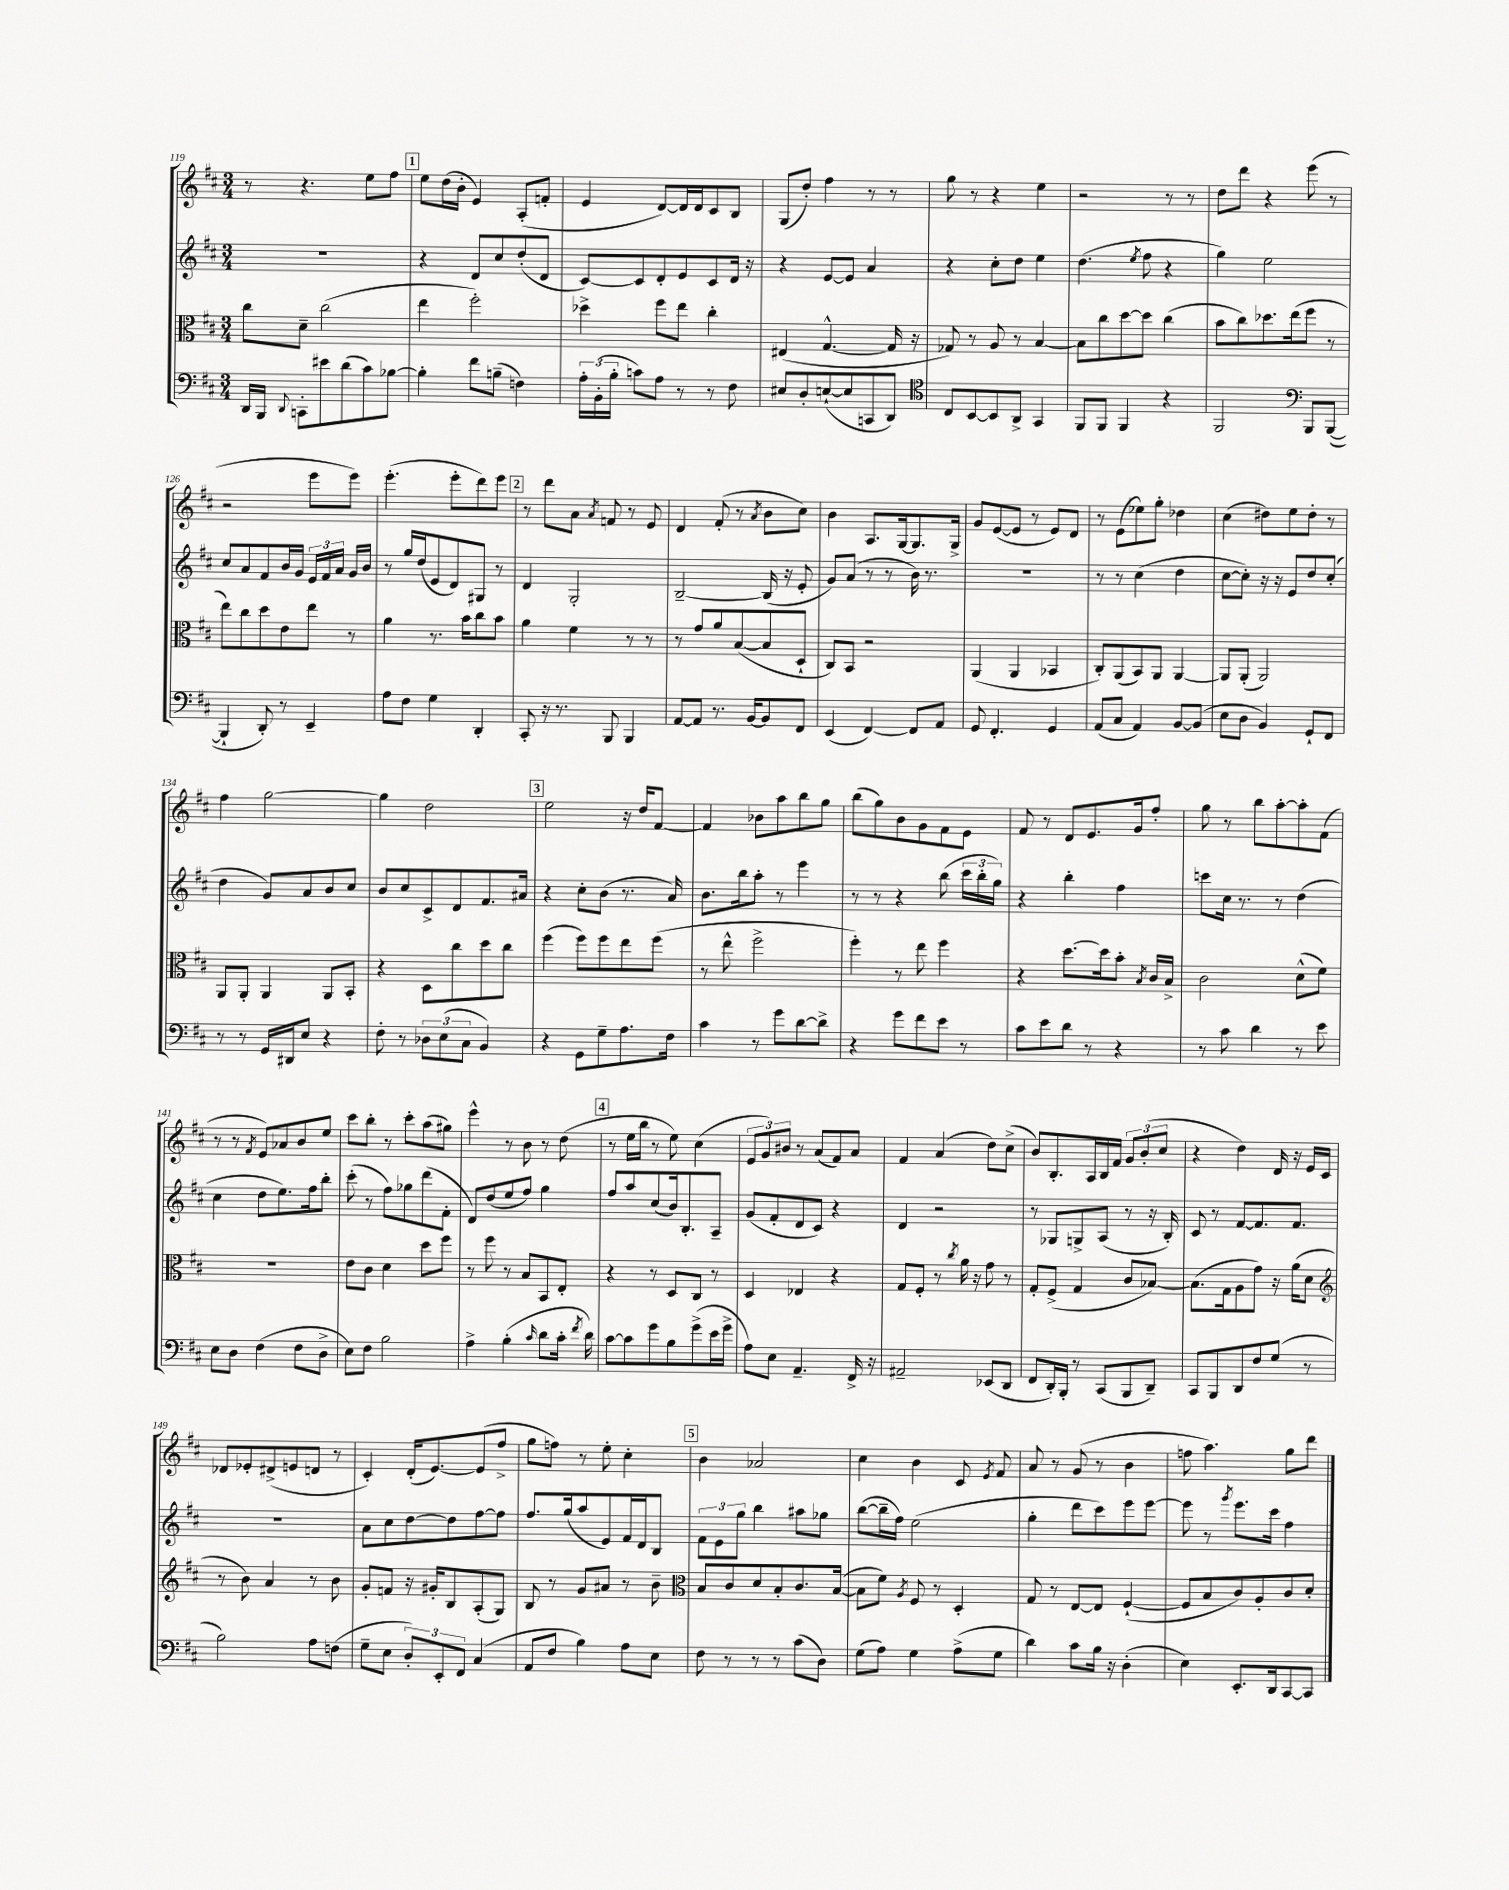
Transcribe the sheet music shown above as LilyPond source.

<<
\new StaffGroup <<
\new Staff = "s0" {
    \clef treble \key d \major \numericTimeSignature \time 3/4
    \autoBeamOff r8 r4. e''8[ fis''8] |
    \mark \markup { \box "1" } e''8[ d''16( b'16]-. e'4) a8[-.( f'8]-. |
    e'4 d'8[~) d'16 d'16 cis'8 b8] |
    g8[( d''8]-.) fis''4 r8 r8 |
    g''8 r8 r4 e''4 |
    r2 r8 r8 |
    d''8[ d'''8] r4 e'''8( r8 |
    r2 e'''8[ e'''8]) |
    e'''4.-.( e'''8[-. d'''8) e'''8] |
    \mark \markup { \box "2" } r8 d'''8[ a'8] \acciaccatura { a'8 } f'8 r8 e'8 |
    d'4 fis'8-.( r8 \acciaccatura { a'8 } b'8[ cis''8]) |
    b'4 a8.[ g16~ g8. g16]-> |
    g'8[ e'8~( e'8] r8 e'8[) d'8] |
    r8 e'8[( ees''8) g''8]-. des''4 |
    cis''4( dis''8[) e''8 dis''8]-. r8 |
    fis''4 g''2~ |
    g''4 d''2 |
    \mark \markup { \box "3" } e''2 r16 d''16[ fis'8]~ |
    fis'4 bes'8[ a''8 b''8 g''8] |
    b''8[( g''8) b'8 g'8 fis'8 e'8] |
    fis'8 r8 d'8[ e'8. g'16 fis''8]-. |
    g''8 r8 b''8[ a''8~-. a''8-. fis'8]( |
    r8 r8 \acciaccatura { fis'8 } e'8[) aes'8 b'8 e''8] |
    cis'''8[ b''8]-. r8 cis'''8[-. a''8( gis''8]) |
    e'''4-^ r8 b'8 r8 d''8( |
    \mark \markup { \box "4" } r8 e''16[ b''16] r8 e''8) cis''4( |
    \tuplet 3/2 { e'8[ g'8) bis'8] } r8 a'8[( fis'8) a'8] |
    fis'4 a'4( d''8[) cis''8]->( |
    b'8[) b8.-. a16 b16 fis'16] \tuplet 3/2 { g'8[ b'8-.( cis''8] } |
    r4 d''4) d'16 r16 e'16[ cis'16] |
    des'8[ ees'8-. dis'8->( e'8 d'8] r8 |
    cis'4-.) d'16[-.( e'8.~) e'8( fis''8]-> |
    g''8[ f''8]) r8 e''8-. cis''4-. |
    \mark \markup { \box "5" } b'4 aes'2 |
    cis''4 b'4 cis'8 \acciaccatura { e'8 } fis'8 |
    a'8 r8 g'8( r8 b'4 |
    f''8 a''4.) g''8[ d'''8] \bar "|." |
}
\new Staff = "s1" {
    \clef treble \key d \major \numericTimeSignature \time 3/4
    \autoBeamOff R2. |
    \mark \markup { \box "1" } r4 d'8[ cis''8 d''8-.( d'8] |
    cis'8[~) cis'8 d'8-. e'8 cis'8 d'16] r16 |
    r4 e'8[~ e'8] a'4 |
    r4 cis''8[-. d''8] e''4 |
    d''4.( \acciaccatura { e''8 } fis''8 r4 |
    g''4) e''2 |
    cis''8[ a'8 fis'8 b'16 g'16] \tuplet 3/2 { e'16[ fis'16 a'16] } g'16[ b'16] |
    r8 g''16[ d''16( e'8 d'8) gis8] r8 |
    \mark \markup { \box "2" } d'4 g2-. |
    b2~-- b16( r16 e'8-. |
    g'8[) a'8]( r8 r8 b'16) r8. |
    R2. |
    r8 r8 cis''4( d''4 |
    cis''8[~ cis''8]-.) r16 r16 e'8[ d''8 cis''8]-.( |
    d''4 g'8[) a'8 b'8 cis''8] |
    b'8[ cis''8 cis'8-> d'8 fis'8. ais'16] |
    \mark \markup { \box "3" } r4 cis''8[-. b'8]( r8. a'16) |
    b'8.[ b''16 a''8]-. r8 e'''4 |
    r8 r8 r4 b''8( \tuplet 3/2 { cis'''16[ b''16-. g''16]) } |
    r4 b''4-. fis''4 |
    c'''8[ cis''16] r8. r8 d''4( |
    cis''4 d''8[ e''8.) fis''16 b''8]-. |
    cis'''8-.( r8 fis''8[) ges''8 d'''8( fis'8]-. |
    d'8[) d''8( e''8 fis''8]) g''4 |
    \mark \markup { \box "4" } fis''8[ a''8 cis''8( b'16) b8.-. a8]-- |
    g'8[( fis'8-. d'8 cis'8]) r4 |
    d'4 r2 |
    r8 ges8[ g8-> a8]( r8 r16 b16-.) |
    cis'8 r8 fis'8[~ fis'8. fis'8.] |
    R2. |
    a'8[ cis''8 d''8~ d''8 fis''8~ fis''8] |
    fis''8.[ g''16( a''8 e'8) fis'16 d'16 b8] |
    \mark \markup { \box "5" } \tuplet 3/2 { fis'8[ e'8 g''8] } b''4 ais''8[ ges''8] |
    b''8[~( b''16-- fis''16]) e''2( |
    g''4-. d'''8[ cis'''8) e'''8 e'''8]~ |
    e'''8 r8 \acciaccatura { g'''8 } e'''8.[ cis'''16] fis''4 \bar "|." |
}
\new Staff = "s2" {
    \clef alto \key d \major \numericTimeSignature \time 3/4
    \autoBeamOff cis''8[ d'8]-- cis''2( |
    \mark \markup { \box "1" } e''4 fis''2-.) |
    des''4-> fis''8[ e''8] cis''4-. |
    eis4( g4.~-^ g16 r16 |
    ges8) r8 a8 r8 b4~ |
    b8[ cis''8 d''8~ d''8] cis''4( |
    b'8[ cis''8) des''8. e''16( fis''8] r8 |
    e''8[) cis''8 d''8 e'8 e''8] r8 |
    a'4 r8. b'16[ cis''8 b'8] |
    \mark \markup { \box "2" } a'4 fis'4 r8 r8 |
    r8 g'8[ a'8 b8~( b8 d8]-! |
    cis8[) b,8] r2 |
    a,4( a,4 bes,4 |
    cis8[-.) a,8( b,8) a,8] a,4~ |
    a,8[ a,8]-.( a,2) |
    a,8[ a,8]-. a,4 a,8[ b,8]-. |
    r4 d8[ cis''8 d''8 cis''8] |
    \mark \markup { \box "3" } fis''4( fis''8[) fis''8 e''8 fis''8]( |
    r8 e''8-^ fis''2-> |
    fis''4-.) r8 e''8 fis''4 |
    r4 d''8.[~ d''16 b'8]-. \acciaccatura { b8 } cis'16[ b16]-> |
    cis'2 d'8[-^( fis'8]) |
    R2. |
    e'8[ cis'8] d'4 d''8[ fis''8] |
    r8 fis''8 r8 b8[ b,8 e8]-. |
    \mark \markup { \box "4" } r4 r8 d8[ cis8] r8 |
    d4 ees4 r4 |
    g8[ fis8]-. r8 \acciaccatura { cis''8 } a'16 r16 g'8 r8 |
    g8[-. fis8]->( g4 cis'8[ bes8]~) |
    bes8.[( g16 a8 g'8]) r16 a'16[( d'8] |
    \clef treble r8 b'8) a'4 r8 b'8 |
    g'8[-. f'8] r16 gis'16[-. b8 a8-.( g8]) |
    b8 r8 g'8[ ais'8] r8 b'8-- |
    \mark \markup { \box "5" } \clef alto b8[ cis'8 d'8 b8-. cis'8. b16]~( |
    b8[ fis'8]) \acciaccatura { a8 } fis8 r8 d4-. |
    g8 r8 e8[~ e8] fis4~-!( |
    fis8[ b8 cis'8) a8-. cis'8 d'8]-. \bar "|." |
}
\new Staff = "s3" {
    \clef bass \key d \major \numericTimeSignature \time 3/4
    \autoBeamOff d,16[ b,,16] \appoggiatura { d,8 } c,8[-. eis'8 d'8( cis'8) bes8]~ |
    \mark \markup { \box "1" } bes4-. fis'8[ b8]--( f4) |
    \tuplet 3/2 { a16[-. b,16-.( b16]-. } c'8[) a8] r8 r8 fis8 |
    eis8[ d8-. e8~-!( e8 c,8 d,8]) |
    \clef tenor cis8[ b,8~ b,8 a,8]-> g,4 |
    fis,8[ fis,8] fis,4 r4 |
    fis,2 \clef bass b,,8[ b,,8]~( |
    b,,4-! d,8-.) r8 e,4-- |
    a8[ fis8] g4 d,4-. |
    \mark \markup { \box "2" } cis,8-. r16 r8. b,,8 b,,4 |
    a,8[~ a,8] r8. b,16[~ b,8 fis,8] |
    e,4( fis,4~) fis,8[ a,8] |
    g,8 fis,4.-. g,4 |
    a,8[( cis8] a,4) b,8[~ b,8]( |
    e8[ d8] b,4) g,8[-! fis,8] |
    r8 r8 g,16[ dis,16 e8] r4 |
    fis8-. r8 \tuplet 3/2 { des8[ e8( cis8] } b,4) |
    \mark \markup { \box "3" } r4 g,8[ g8-- a8. fis16] |
    cis'4 r8 g'8[ d'8~ d'8]-> |
    r4 g'8[ fis'8 e'8] r8 |
    cis'8[ e'8 d'8] r8 r4 |
    r8 cis'8 d'4 r8 e'8 |
    e8[ d8] fis4( fis8[ d8]-> |
    e8[) fis8] b2 |
    a4-> b4-.( \grace { cis'16 } d'8[ cis'16]-. \acciaccatura { fis'8 } d'16) |
    \mark \markup { \box "4" } cis'8[~ cis'8 g'8 b8 g'8->( e'16 g'16]-> |
    a8[) e8] a,4.-- fis,16-> r16 |
    ais,2-- ees,8[( d,8] |
    fis,8[ d,16-.) b,,16]-. r8 cis,8[( b,,8 d,8]--) |
    cis,8[ b,,8 d,8 fis8 g8]( r8 |
    b2) a8[ f8]( |
    g8[-- e8] \tuplet 3/2 { d8[-.) e,8-. fis,8] } cis4( |
    a,8[ fis8] b4) a8[ e8] |
    \mark \markup { \box "5" } fis8 r8 r8 r8 cis'8[( d8]) |
    g8[( a8]) g4 a8[->( g8] |
    d'4) cis'8[ b16] r16 d4-.( |
    e4) e,8.[-. d,16 cis,8~ cis,8] \bar "|." |
}
>>
>>
\layout { \context { \Score currentBarNumber = #119 } }
